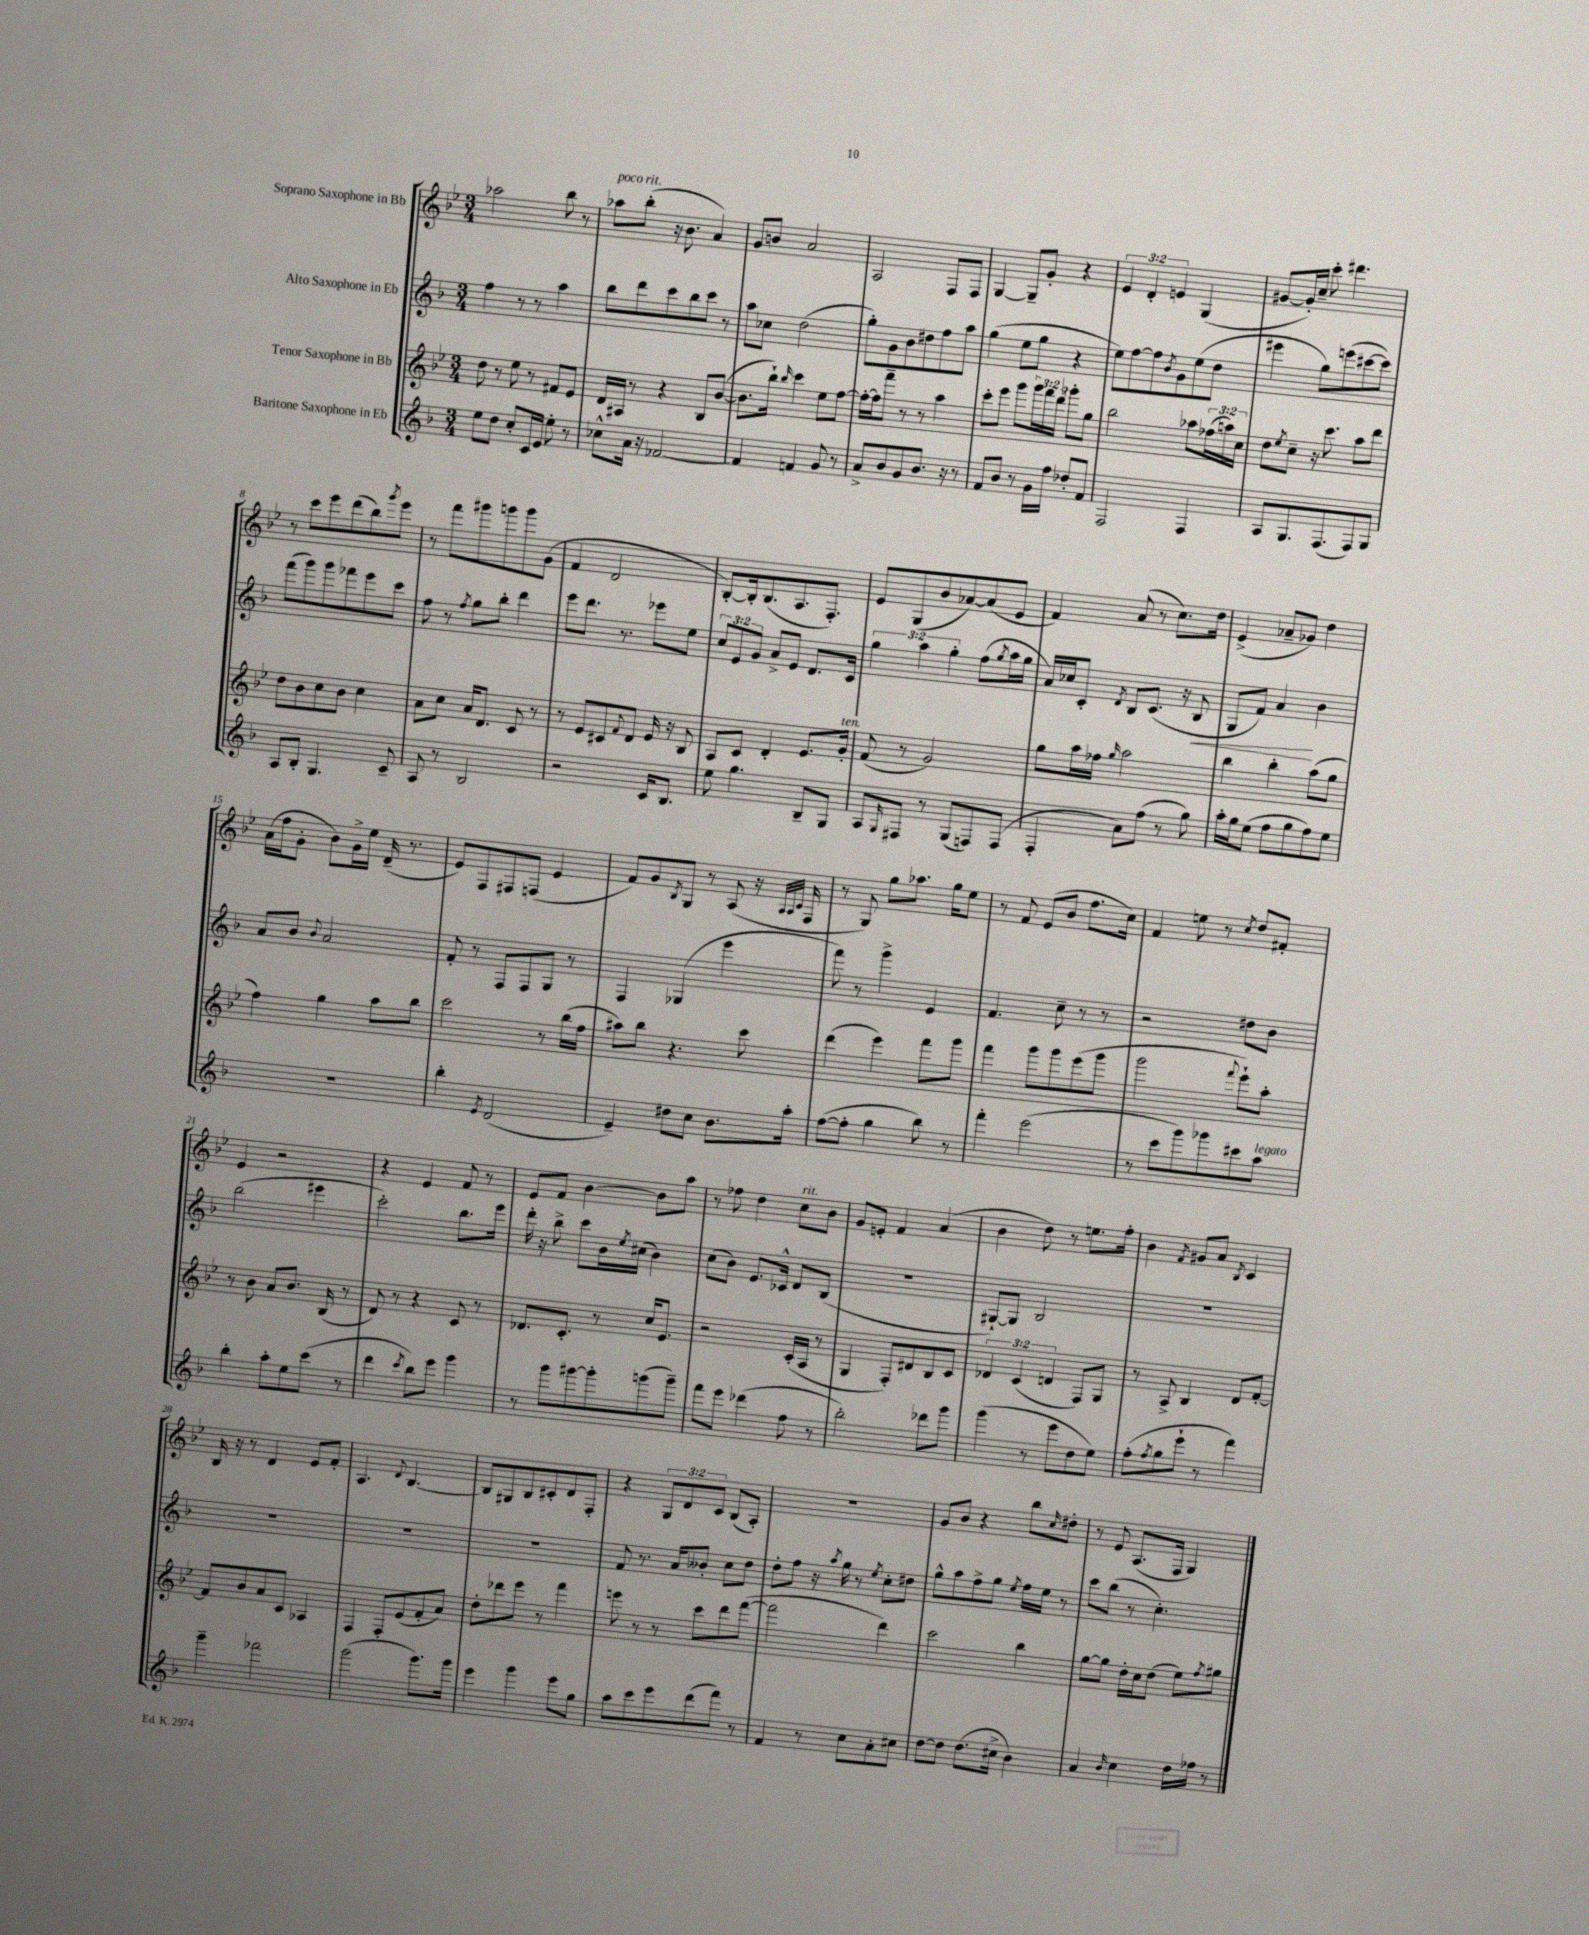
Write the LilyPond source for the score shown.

<<
\new StaffGroup <<
\new Staff = "s0" \with { instrumentName = "Soprano Saxophone in Bb" } {
    \clef treble \key bes \major \numericTimeSignature \time 3/4 \override Staff.TupletNumber.text = #tuplet-number::calc-fraction-text
    aes''2 bes''8 r8 |
    aes''8^\markup { \italic "poco rit." } bes''8-.( r16 bes'8. a'4) |
    g'8 b'8 a'2 |
    a2 f8 f8 |
    g4~ g8-- g'8-. r4 |
    \tuplet 3/2 { ees'4 d'4-. e'4 } g4( |
    gis'8~ gis'16-.) c''16-- c'''8-. dis'''4. |
    r8 c'''8 ees'''8 d'''8( bes''8) \acciaccatura { g'''8 } ees'''8 |
    r8 f'''8 gis'''8 g'''8 g'''8 g'8( |
    f'4 d'2 |
    bes8~-.) bes16-. bes8.( a8. f8.-.) |
    ees'8 g8( bes'8 aes'8~) aes'8( ees'8 |
    f'4) a'8( r8 c''8.) d''16 |
    ees'4->( aes'8-- ges'8) d''4 |
    a'16( f''16 g'8-. bes'8) g'16-> ees''16 d'16--( r8. |
    ees'8) f8 fis8 f8( ees'4 |
    f'8) g'8 \acciaccatura { bes8 } g8 r8 a8( r16 \grace { a32 a32 c'32 } f16 |
    r8 g8) g''8 aes''8. g''16 ees''8 |
    r8 f'8 ees'8( bes'8 f''8. c''16) |
    f'4 e''8 r8 \acciaccatura { c''8 } d''8 fis'8-. |
    ees'4 r2 |
    r4 ees'4 f'8 r8 |
    ees'8 f'8 bes'4~ bes'8 a''8 |
    r8 fes''8 d''4 c''8^\markup { \italic "rit." } bes'8 |
    g'8 e'8-. f'4 a'4( |
    bes'4 d''8) r8 e''8. f''16-. |
    bes'4 \acciaccatura { f'8 } gis'8 a'8 \acciaccatura { bes8 } c'4 |
    bes16 r16 r8 d'4 ees'8 f'8-. |
    a4. \appoggiatura { d'8 } bes4.~ |
    bes8 gis8 bes8 cis'8-. d'8 f8-. |
    r4 \tuplet 3/2 { g8 d'8 c'8 } bes8( a8-.) |
    R2. |
    g'8 bes'8 r4 bes''8 \grace { c''16 } dis''8-. |
    r8 ees'8 a8.( f16 g4) \bar "|." |
}
\new Staff = "s1" \with { instrumentName = "Alto Saxophone in Eb" } {
    \clef treble \key f \major \numericTimeSignature \time 3/4 \override Staff.TupletNumber.text = #tuplet-number::calc-fraction-text
    f''4 r8 r8 a''4 |
    bes''8 d'''8 c'''8 bes''8 c'''8 r8 |
    a''8 ces''8 d''2( |
    g''8-.) g'8 bes'8 dis''8 f''8 a''8 |
    g''4( e''8 g''8 r4 |
    e''8) f''8~ f''8 \acciaccatura { bes'8 } g'8 e''8( d''8 |
    eis'''4 g''8) e'''8( cis'''8~ cis'''8) |
    f'''8( g'''8) g'''8 fes'''8 e'''8 c'''8 |
    f''8 r8 \acciaccatura { f''8 } g''8 bes''8-. d'''4 |
    e'''8 d'''8. r8. ees'''8 e''8 |
    \tuplet 3/2 { c''8 e'8 g'8 } a'8-> e'8 d'8. c'16 |
    \tuplet 3/2 { g''4 a''4 g''4-. } f''8( \acciaccatura { g''8 } a''16 g''16 |
    a'16) ces''16 c'8-. \acciaccatura { d'8 } bes8 c'8.( r16 bes8\< |
    g8 f'8) a'4\! bes'4 |
    a'8 bes'8 \appoggiatura { bes'8 } a'2 |
    f'8-. r8 f8 f8 g8 r8 |
    f4 ges4( e'''4 |
    f'''8) r8 g'''4-> e'4 |
    f'4. c''8-- r8 r8 |
    r2 dis''8 bes'8 |
    bes''2( eis'''4 |
    c'''2-.) bes''8. e'''16 |
    d'''16-. r16 bes''8-> c'''8 bes'16 \acciaccatura { e''8 } cis''16( bes'4) |
    c''8( bes'8) e'8. ces'16-^ d'8 bes8( |
    R2. |
    gis8~-!) gis8 bes2 |
    R2. |
    R2. |
    R2. |
    R2. |
    f'8 r8. a'16 beses'8-. c''8 d''8 |
    d''8-. f''8 r16 \acciaccatura { a''8 } g''16 r8 \acciaccatura { e''8 } c''8-. dis''8 |
    g''8-^ a''8 f''8-> g''8 \acciaccatura { e''8 } f''16 e''16 r8 |
    c'''8 bes''8( r8 c''4.-.) \bar "|." |
}
\new Staff = "s2" \with { instrumentName = "Tenor Saxophone in Bb" } {
    \clef treble \key bes \major \numericTimeSignature \time 3/4 \override Staff.TupletNumber.text = #tuplet-number::calc-fraction-text
    d''8 r8 ees''8 r8 fis'8 ees'8 |
    d'16 ais16 r8 r4 bes8 bes'8~( |
    bes'8. bes''16-!) \grace { bes''16 } c'''4 ees''8 f''8~ |
    f''16~-. f''16 f'''8-- r8 r8 a''4 |
    c'''8-. ees'''8 g'''8 \tuplet 3/2 { g'''16 f'''16 d'''16 } ges'''8-. g''8 |
    bes''2 aes''8 \tuplet 3/2 { fes''16( a''16) c''16 } |
    d''8 \acciaccatura { ees''8 } c''8-- r16 c'''8. a''8 d'''8 |
    d''8 bes'8 c''8 bes'8 c''4 |
    a'8 c''8 a'16 d'8. c'8 r8 |
    r8 ees'8 cis'8 \appoggiatura { f'8 } d'8 ees'16 r16 bes8 |
    a8 c'8 d'4-. ees'8. g'16-.^\markup { \italic "ten." } |
    f'8( r8 g'2) |
    g''8 a''16 fes''16 \grace { g''16 } a''2 |
    bes''4 bes''4-. a''8( g''8 |
    f''4) g''4 a''8 bes''8 |
    c'''2 r8 bes''16( f''16 |
    ais''8) bes''8 r4. c'''8 |
    d'''4( ees'''4) f'''8 g'''8 |
    f'''4 g'''8 g'''8 ees'''8( g'''8 |
    g'''2 \appoggiatura { f'''8 } ees'''8-!) a''8-. |
    r8 bes'8 a'8 bes'8. bes16( r8 |
    d'8) r8 r4 c'8 r8 |
    des'8. c'8.-. r8 c''16 ees'8. |
    r2 c'16-.( a16 r8 |
    g4 f8-.) dis'8 bes8 c'8 |
    \tuplet 3/2 { des'4 c'4( d'4 } f8) g8 |
    r8 a8-> bes4 d'8 f'8~-. |
    f'8 bes'8 a'8 c'8 aes4 |
    f4 f8-. ees'8( f'8-. a'8) |
    d''8-. des'''8 ees'''8 r8 f'''4 |
    e'''8 r8 r8 c'''8 d'''8 f'''8~( |
    f'''2 d'''4) |
    c'''2 bes''4 |
    g''8~ g''8 d''16-. c''16 d''8( ees''8) \acciaccatura { f''8 } gis''8 \bar "|." |
}
\new Staff = "s3" \with { instrumentName = "Baritone Saxophone in Eb" } {
    \clef treble \key f \major \numericTimeSignature \time 3/4
    e''8 d''8 c''8-. c'16 e'16 e''8-. r8 |
    ces''8-^ a'16 r16 fes'2~ |
    fes'4 f'4 g'8 r8 |
    a'8-> bes'8 g'8 bes'8. r16 r8 |
    f'8 bes'8 r8 g'16 f''16 des''8-. f'8 |
    f2 f4 |
    a8 g8. f8.( f8) g8 |
    a8 bes8-. g4. c'8-- |
    a8 r8 bes2 |
    r2 c'16 bes8. |
    e''8 g''4. bes8-- g8 |
    a8 \grace { g16 } fis8 r8 g8( f8) f8( |
    f4-. a'8) f''8( r8 g''8) |
    a''16-. g''16 e''8( f''8 g''8 f''8) e''8 |
    R2. |
    bes''4-. \acciaccatura { e'8 } d'2( |
    e'4--) dis''8 c''8 bes'8. a''16-. |
    f''8~( f''8-. g''4 bes''8) r8 |
    f'''4-. e'''2( |
    r8 c'''8 g'''8) ges'''8 cis'''8 a''8^\markup { \italic "legato" } |
    bes''4-. a''8-. e''8 c'''8( r8 |
    d'''4 \acciaccatura { c'''8 } bes''8) e'''8 g'''4 |
    r8 g'''8 gis'''8~ gis'''8-. g'''8( g'''8--) |
    f'''8 e'''8 des'''4( f''8 r8 |
    bes''2-.) des'''8 g'''8 |
    g'''4( r8 e'''8 d''8 e''8) |
    f''8-.( \acciaccatura { f''8 } g''8 e'''8-! r8 f'''4) |
    g'''4-- fes'''2 |
    g'''2( g'''8.) g'''16 |
    e'''4 g'''4 e'''8 g''8 |
    a''8 c'''8 e'''8 d'''8( f'''8) r8 |
    f'4 r8 c''8 a'8-. cis''8 |
    d''8~ d''8 d''8.( cis''16-> bes'4) |
    a'4 \grace { bes'16 } c''4 d''16 fes''16 r8 \bar "|." |
}
>>
>>
